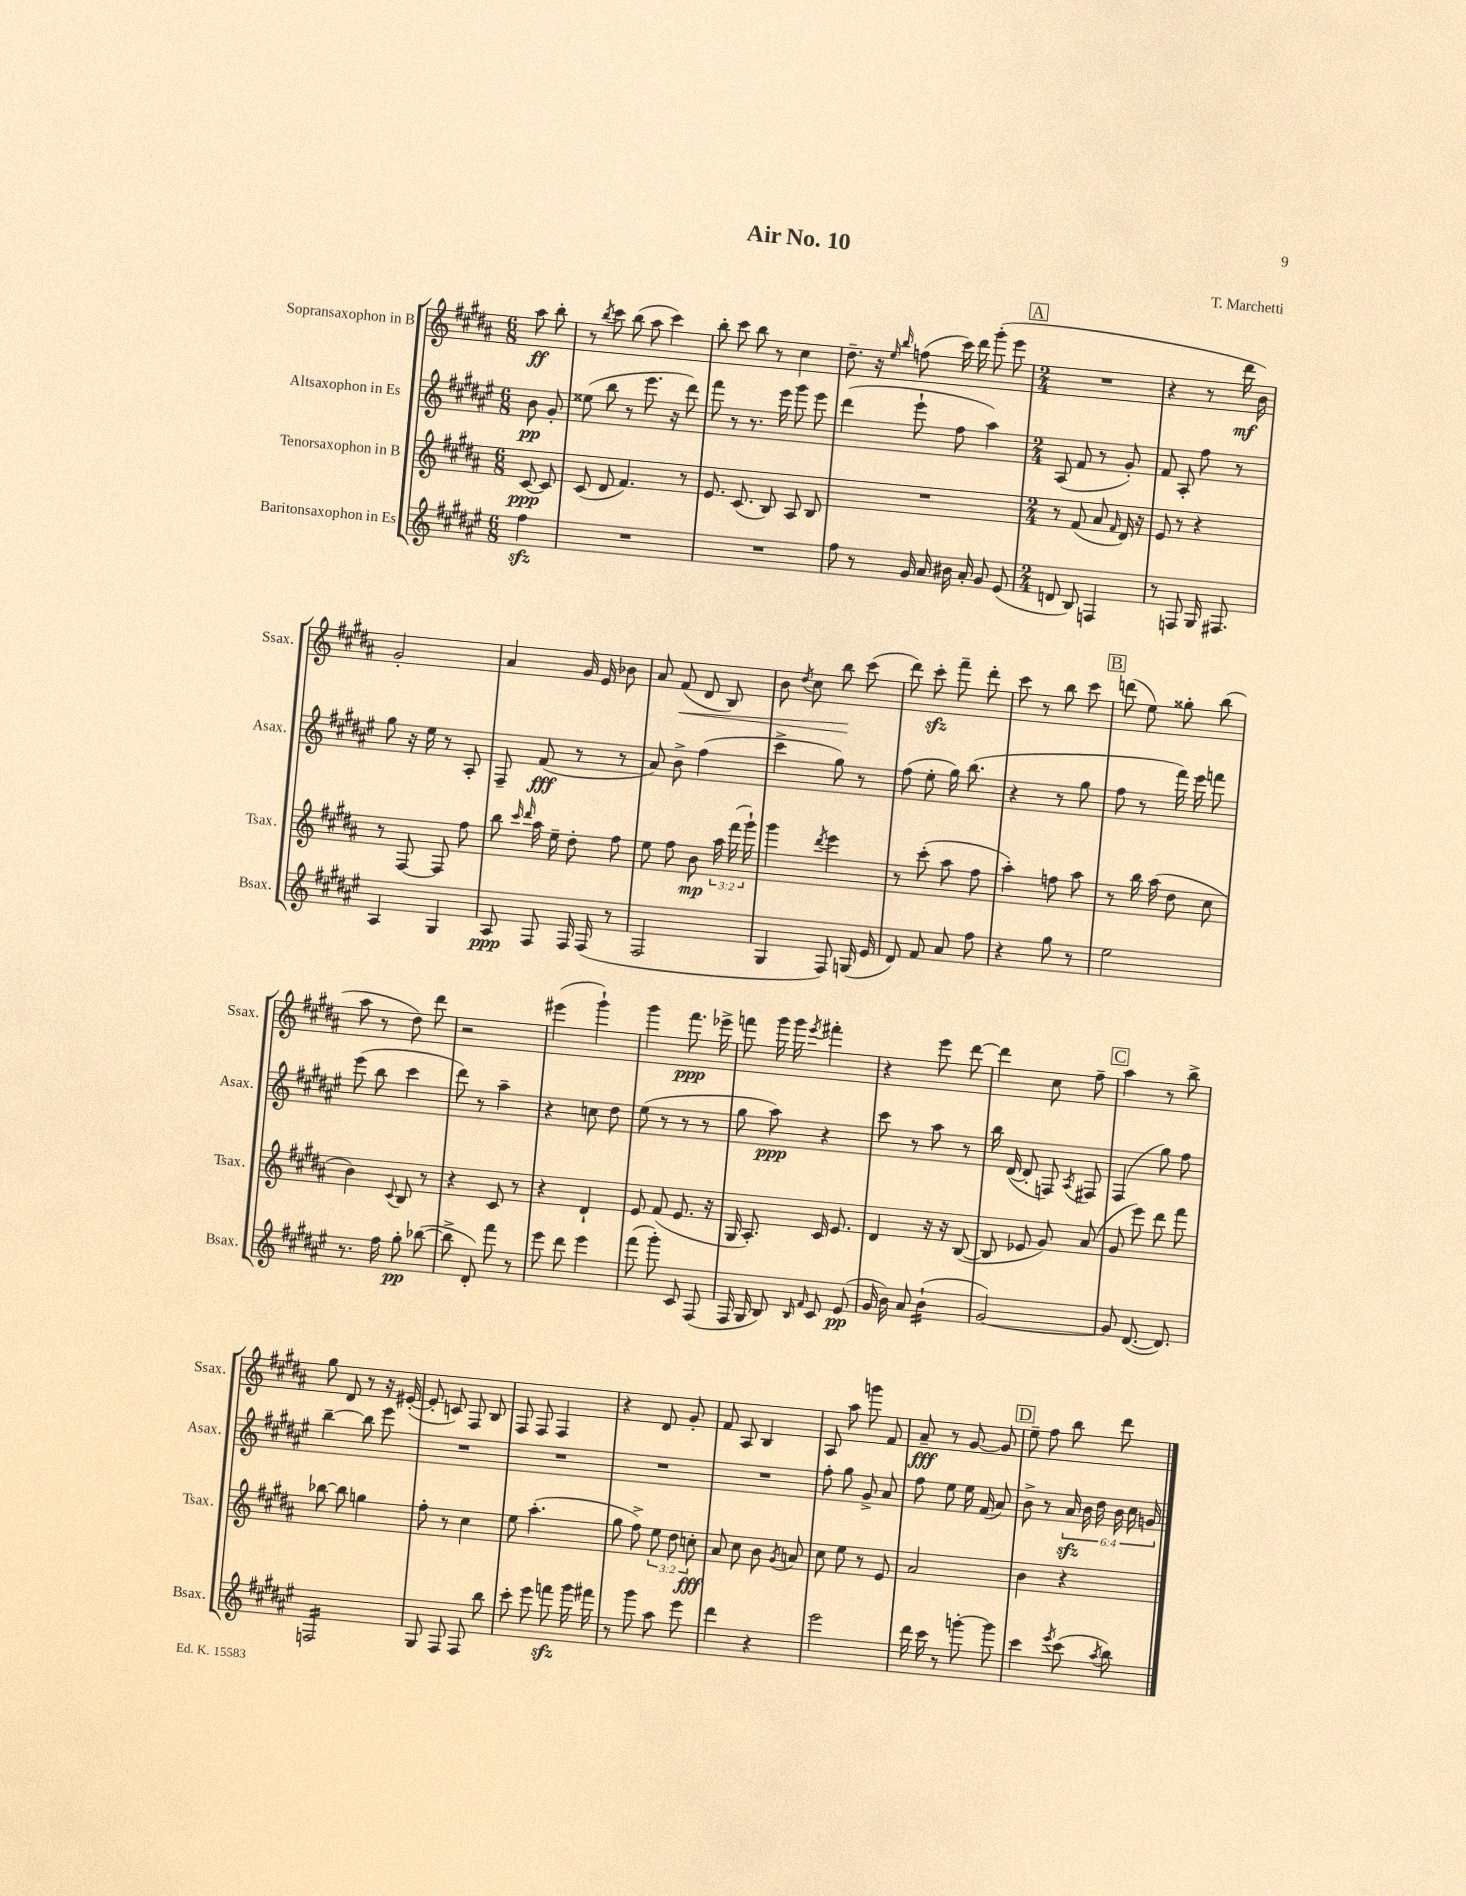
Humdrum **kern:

**kern	**kern	**kern	**kern
*staff4	*staff3	*staff2	*staff1
*clefG2	*clefG2	*clefG2	*clefG2
*k[f#c#g#d#a#e#]	*k[f#c#g#d#a#]	*k[f#c#g#d#a#e#]	*k[f#c#g#d#a#]
*M6/8	*M6/8	*M6/8	*M6/8
4ff#\	[8c#/	8b\	8aa#\
.	8c#/]	8g#'/	8bb'\
=	=	=	=
2.r	(8c#/	(8ee##\	8r
.	.	.	8qbb/
.	8d#/	8bb\	8ccc#\
.	4.f#/)	8r	(8bb\
.	.	8.eee#\	8aa#\
.	.	.	4ccc#\)
.	.	16r	.
.	8r	8ddd#\)	.
=	=	=	=
2.r	8.e/	8fff#\	8bb'\
.	.	8r	8ccc#\
.	(8.c#/	.	.
.	.	8.r	8bb\
.	8B/)	.	8r
.	.	16eee#\	.
.	8A#/	8ggg#\	4cc#\
.	8B/	8eee#\	.
=	=	=	=
8ff#\	2.r	(4ddd#\	8.dd#~\
8r	.	.	.
.	.	.	16r
.	.	.	16qqee/
.	.	.	16qqbb/
16g#/	.	8eee#`\	(8ff\
16a#/	.	.	.
16b#\	.	8ff#\	16ccc#\)
16a#'/	.	.	16ddd#\
8g#/	.	4aa#\)	(8ggg#'\
(8e#/	.	.	8eee\
=	=	=	=
*M2/4	*M2/4	*M2/4	*M2/4
8d/	8r	(8A#/	2r
8B/)	(8f#/	8f#/	.
4F/	8a#/	8r	.
.	16qqf#/	.	.
.	16d#/)	8g#'/)	.
.	16r	.	.
=	=	=	=
8r	8e/	8f#/	4r
8F/	8r	8A#'/	.
16G#/	4r	8ff#\	8r
8.F#/	.	.	.
.	.	8r	16ddd#\
.	.	.	16b\)
=	=	=	=
4A#/	8r	8gg#\	2g#'/
.	[8F#/	16r	.
.	.	16ee#\	.
4G#/	8F#/]	8r	.
.	8ff#\	8A#'/	.
=	=	=	=
8A#/	8bb\	8F#~/	4a#/
.	16qqccc#/	.	.
.	16qqddd#/	.	.
8F#/	16aa#\	(8f#/	.
.	16ee~\	.	.
16F#/	8dd#'\	8r	16g#/
(16F#/	.	.	16e/
8r	8ff#\	8r	8b-\
=	=	=	=
2F#/	8ee\	8a#/)	8a#/
.	8ff#\	8b^\	(8f#/
.	8b\	(4ff#\	8d#/
.	24aa#\	.	8B/)
.	(24fff#\	.	.
.	24ggg#`\)	.	.
=	=	=	=
4G#/	4ggg#\	4ccc#^\	8b\
.	.	.	8qdd#/
.	.	.	8cc#\
.	8qddd#/	.	.
8F#/)	4eee\	8gg#\)	8bb\
(16G/	.	8r	(8ccc#\
16e#/	.	.	.
=	=	=	=
8d#/)	8r	(8ff#\	8ddd#\)
8f#/	(8ccc#'\	8ee#'\	8ccc#'\
8a#/	8aa#\	16gg#\)	8fff#~\
.	.	(8.bb\	.
8ff#\	8ff#\	.	8ddd#'\
=	=	=	=
4r	4aa#'\)	4r	8ccc#\
.	.	.	8r
8gg#\	8ff\	8r	8bb\
8r	8aa#\	8gg#\	8ccc#\
=	=	=	=
2ee#\	8r	8ff#\	(8ddd\
.	16bb\	8r	8ee\)
.	(16aa#\	.	.
.	8dd#\	16fff#\)	8gg##'\
.	.	16eee#\	.
.	8cc#\	8fff\	(8bb\
=	=	=	=
8.r	4b\)	(8eee#\	8aa#\
.	.	8bb\	8r
16ff#\	.	.	.
.	8qqc#/	.	.
8gg#'\	8B/	4ccc#\	8dd#\)
([8bb-\	8r	.	8ddd#\
=	=	=	=
8bb-^\]	4r	8ddd#\)	2r
8d#'/)	.	8r	.
8fff#\	8c#/	4aa#~\	.
8r	8r	.	.
=	=	=	=
8eee#\	4r	4r	(4eee#\
8ddd#\	.	.	.
4eee#\	4d#`/	8cc\	4ggg#`\)
.	.	8dd#\	.
=	=	=	=
(8fff#\	8e/	(8ee#\	4ggg#\
8ggg#'\)	(8f#/	8r	.
8c#/	8.e/	8r	8.fff#\
(8F#/	.	8r	.
.	16r	.	16eee-^\
=	=	=	=
16F#/	16G#/	8gg#\	8fff\
16G#/	8.A#'/)	.	.
8B/)	.	8aa#\)	16ggg#\
.	.	.	16ggg#\
16qqB/	.	.	.
16qqf#/	.	.	8qeee/
8c#/	16c#/	4r	4fff#'\
.	8.e/	.	.
(8e#/	.	.	.
=	=	=	=
16g#/	4d#/	8ccc#\	4r
16b\)	.	.	.
8a#/	.	8r	.
(4b`\	16r	8aa#\	8eee\
.	16r	.	.
.	([8B/	8r	[8ddd#\
=	=	=	=
[2g#/)	8B/]	16bb\	4ddd#\]
.	.	([16d#/	.
.	8e-/	8d#'/]	.
.	8g#/)	8F/)	8cc#\
.	.	8qA#/	.
.	(8a#/	8F#/	8ff#~\
=	=	=	=
8g#/]	8g#/	(4F#/	4aa#\
([8.d#/	8eee\)	.	.
.	8ddd#\	8gg#\)	8r
8.d#/])	.	.	.
.	8fff#\	8ff#\	8bb^\
=	=	=	=
2F/	[8bb-\	[4bb~\	8gg#\
.	8bb-\]	.	8d#/
.	4gg\	8bb\]	8r
.	.	8eee#\	16r
.	.	.	([16e#'/
=	=	=	=
8G#/	8ff#'\	2r	8e#'/]
8F#/	8r	.	8c/)
8F#/	4cc#\	.	8F#/
8bb\	.	.	8B/
=	=	=	=
8ccc#'\	8ee\	2r	8F#/
8eee#\	(4.aa#'\	.	8F#/
8fff\	.	.	4F#/
16ggg#\	.	.	.
16fff#\	.	.	.
=	=	=	=
8r	8gg#\	2r	4r
8ggg#\	8ff#^\)	.	.
8aa#\	12ee\	.	8d#/
.	12dd#\	.	.
8eee#\	.	.	8g#'/
.	12cc'\	.	.
=	=	=	=
4ddd#\	8a#/	2r	8f#/
.	8cc#\	.	8A#/
4r	8b\	.	4B/
.	8qg#/	.	.
.	8a/	.	.
=	=	=	=
2eee#\	8cc#\	8ff#'\	8A#/
.	8ee\	8gg#\	8aa#\
.	8r	8g#^/	8ggg\
.	8e/	8a#/	8f#/
=	=	=	=
16ddd#\	2a#/	8ff#\	8a#~/
16ccc#\	.	.	.
8r	.	8ee#\	8r
[8ggg'\	.	16ee#\	[8g#/
.	.	(16f#/	.
8ggg\]	.	8a#/)	8g#/]
=	=	=	=
4ccc#\	4b\	8b^\	8ee~\
.	.	8r	8ff#\
8qeee#/	.	.	.
(8ccc#\	4r	24a#/	8bb\
.	.	24b\	.
.	.	24dd#\	.
8qaa#/	.	.	.
8bb\)	.	24b\	8ddd#\
.	.	24cc#\	.
.	.	24g/	.
==	==	==	==
*-	*-	*-	*-
